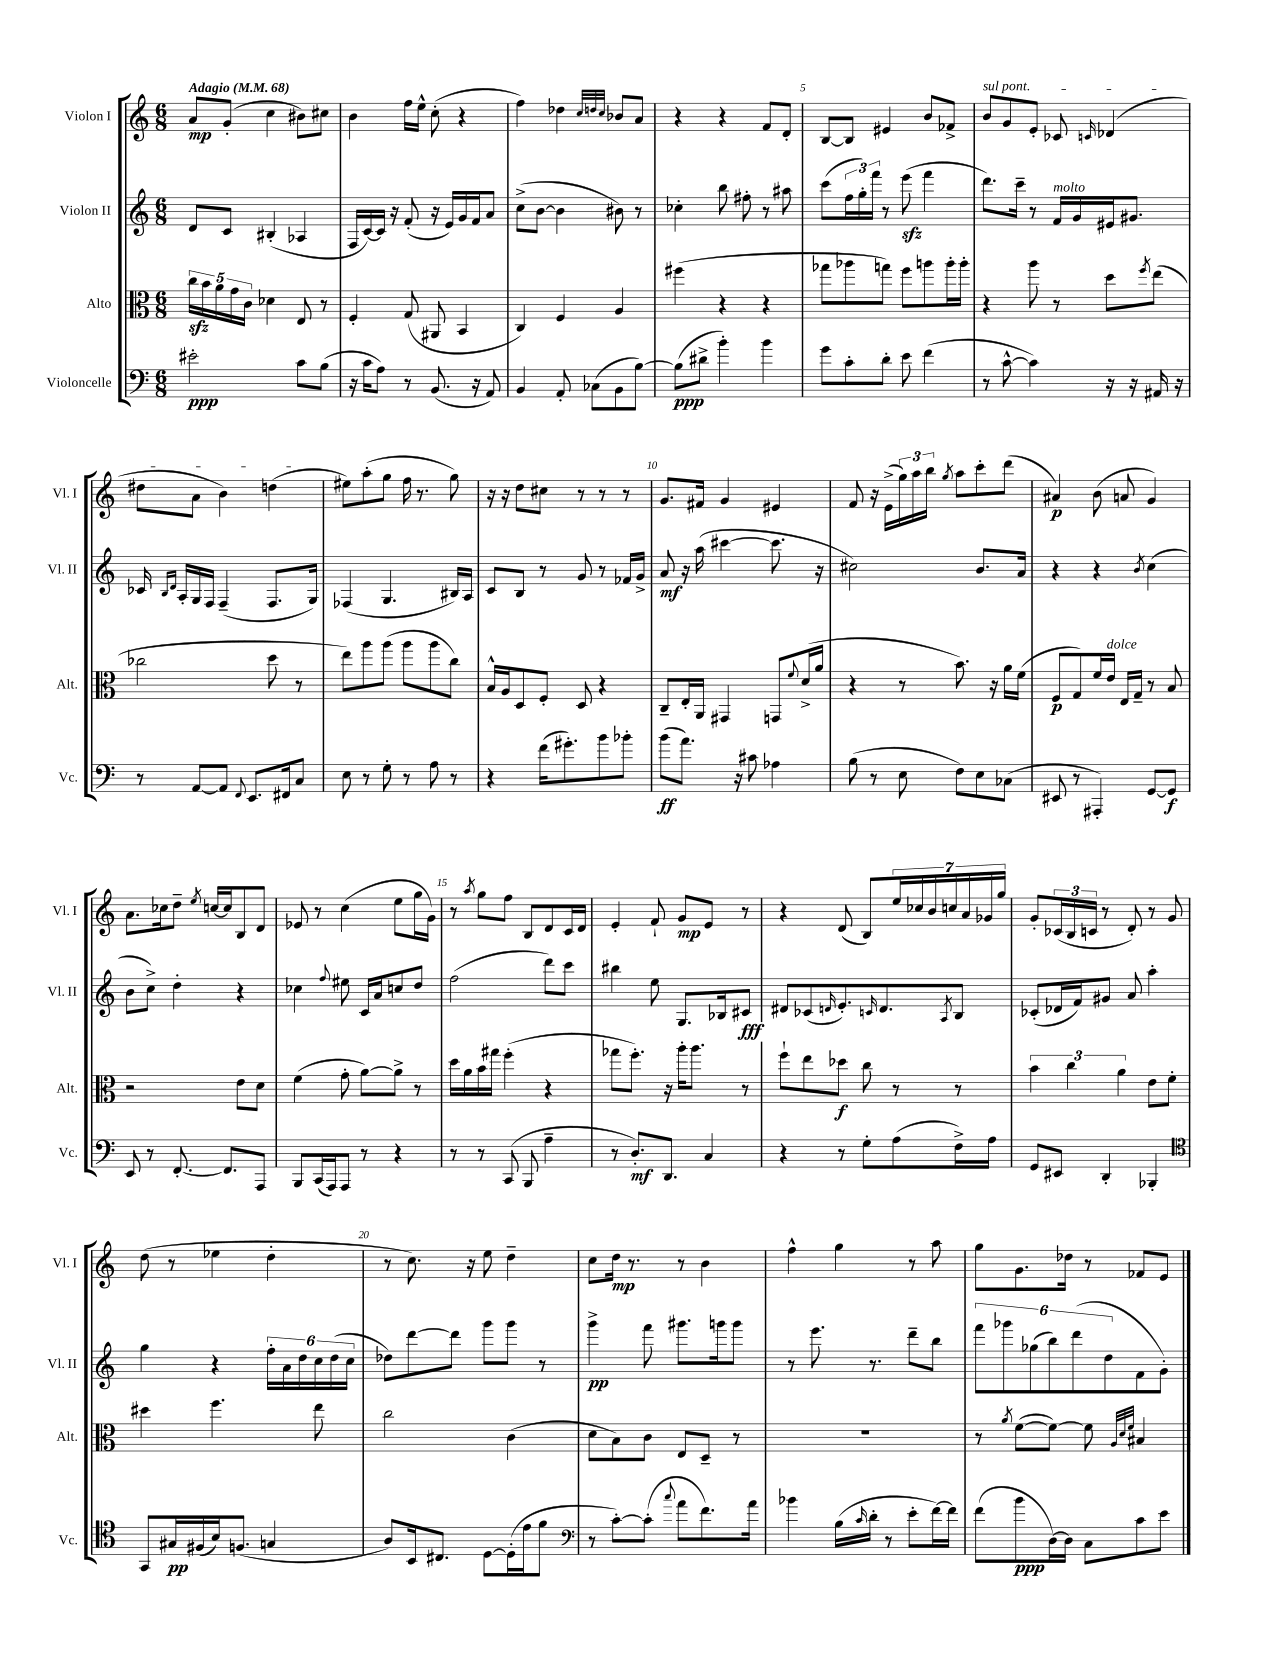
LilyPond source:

<<
\new StaffGroup <<
\new Staff = "s0" \with { instrumentName = "Violon I" shortInstrumentName = "Vl. I" } {
    \clef treble \key c \major \numericTimeSignature \time 6/8 \tempo "Adagio" 4 = 68
    a'8\mp g'8-.( c''4 bis'8) cis''8 |
    b'4 f''16 e''16-^ c''8-.( r4 |
    f''4) des''4 \grace { c''32 d''32 c''32 } bes'8 a'8 |
    r4 r4 f'8 d'8-. |
    b8~ b8 eis'4 b'8 fes'8-> |
    \once \override TextSpanner.bound-details.left.text = \markup { \italic "sul pont." } b'8\startTextSpan g'8 e'8-. ces'8 \grace { c'16 } des'4( |
    dis''8 a'8 b'4) d''4\stopTextSpan( |
    eis''8) a''8-.( g''8 f''16 r8. g''8) |
    r16 r16 d''8 cis''8 r8 r8 r8 |
    g'8. fis'16 g'4 eis'4 |
    f'8 r16 e'16->( \tuplet 3/2 { g''16) a''16 b''16 } \acciaccatura { g''8 } a''8 c'''8-. d'''8( |
    ais'4\p) b'8( a'8 g'4) |
    a'8. ces''16 d''8-- \acciaccatura { e''8 } c''16~ c''16 b8 d'8 |
    ees'8 r8 c''4( e''8 g''16 g'16) |
    r8 \acciaccatura { a''8 } g''8 f''8 b8 d'8 c'16 d'16 |
    e'4-. f'8-! g'8\mp e'8 r8 |
    r4 d'8( b8) \tuplet 7/4 { e''16 ces''16 b'16 c''16 a'16 ges'16 g''16 } |
    g'8-. \tuplet 3/2 { ces'16( b16 c'16 } r8 d'8-.) r8 g'8 |
    d''8( r8 ees''4 d''4-. |
    r8 c''8.) r16 e''8 d''4-- |
    c''8 d''16\mp r8. r8 b'4 |
    f''4-^ g''4 r8 a''8 |
    g''8 g'8. des''16 r8 fes'8 e'8 \bar "|." |
}
\new Staff = "s1" \with { instrumentName = "Violon II" shortInstrumentName = "Vl. II" } {
    \clef treble \key c \major \numericTimeSignature \time 6/8
    d'8 c'8 bis4-.( aes4 |
    f16 c'16~) c'16 r16 f'8-.( r16 e'16) g'16 f'16 a'8 |
    c''8->( b'8~ b'4 bis'8) r8 |
    ces''4-. b''8 fis''8-. r8 ais''8 |
    c'''8( \tuplet 3/2 { f''16 g''16-.) f'''16 } r8 e'''8\sfz( f'''4 |
    d'''8.) c'''16-- r8 f'16^\markup { \italic "molto" } g'16 eis'16 gis'8. |
    ces'16 \grace { b16 d'16 } a16-. g16 f16 f4--( f8. g16) |
    fes4( g4. bis16) a16 |
    c'8 b8 r8 g'8 r8 fes'16 g'16-> |
    a'8\mf r16 a''16( cis'''4~ cis'''8. r16 |
    cis''2) b'8. a'16 |
    r4 r4 \acciaccatura { b'8 } c''4( |
    b'8 c''8->) d''4-. r4 |
    ces''4 \appoggiatura { f''8 } eis''8 c'16 a'16 c''8 d''8 |
    f''2( d'''8) c'''8 |
    bis''4 e''8 g8. bes16 cis'8\fff |
    dis'8 ces'8( \grace { d'16 } e'8.-.) \grace { c'16 } d'8. \acciaccatura { a8 } b8 |
    ces'8-.( des'16 f'16) gis'8 a'8 a''4-. |
    g''4 r4 \tuplet 6/4 { f''16-. a'16 d''16 c''16 d''16( c''16 } |
    des''8) d'''8~ d'''8 g'''8 g'''8 r8 |
    g'''4->\pp f'''8 gis'''8. g'''16 g'''8 |
    r8 e'''8. r8. d'''8-- b''8 |
    \tuplet 6/4 { f'''8 ges'''8 ges''8( b''8) d'''8( d''8 } f'8 g'8-.) \bar "|." |
}
\new Staff = "s2" \with { instrumentName = "Alto" shortInstrumentName = "Alt." } {
    \clef alto \key c \major \numericTimeSignature \time 6/8
    \tuplet 5/4 { c''16\sfz b'16 a'16 g'16 c'16 } des'4 e8 r8 |
    f4-. g8( ais,8 b,4 |
    c4) f4 a4 |
    fis''4( r4 r4 |
    ges''8 aes''8 g''8) f''8 a''8 a''16-. a''16-. |
    r4 a''8 r8 d''8 \acciaccatura { f''8 } e''8( |
    ces''2 d''8 r8 |
    e''8) a''8 a''8( a''8 a''8 c''8) |
    b16-^ a16 d8 f8-. d8 r4 |
    c8-- e16-. a,16 gis,4 g,8 \appoggiatura { f'8 } d'16->( a'16 |
    r4 r8 b'8.) r16 a'16 f'16( |
    f8\p g8) f'16 e'16^\markup { \italic "dolce" } e16 g16-- r8 b8 |
    r2 e'8 d'8 |
    f'4( g'8-. a'8~) a'8-> r8 |
    d''16 a'16 b'16 gis''16 f''4-.( r4 |
    ges''8 f''8.-.) r16 a''16-. a''8. r8 |
    f''8-! e''8 des''8\f c''8 r8 r8 |
    \tuplet 3/2 { b'4 c''4 a'4 } e'8 f'8-. |
    dis''4 f''4. e''8 |
    c''2 c'4( |
    d'8 b8) c'8 e8 d8-- r8 |
    R2. |
    r8 \acciaccatura { a'8 } f'8~( f'8~) f'8 \grace { a32 d'32 f'32 } bis4 \bar "|." |
}
\new Staff = "s3" \with { instrumentName = "Violoncelle" shortInstrumentName = "Vc." } {
    \clef bass \key c \major \numericTimeSignature \time 6/8
    eis'2-.\ppp c'8 b8( |
    r16 c'16 a8) r8 b,8.( r16 a,8) |
    b,4 a,8-. ces8( b,8 b8~) |
    b8\ppp( dis'8-> b'4-.) b'4 |
    g'8 c'8-. d'8-. e'8 f'4( |
    r8 c'8~-^ c'4) r16 r16 ais,16 r16 |
    r8 a,8~ a,8 \appoggiatura { f,8 } e,8. fis,16 c8 |
    e8 r8 g8-. r8 a8 r8 |
    r4 f'16( gis'8.-.) b'8 bes'8-. |
    b'8\ff( a'8.) r16 cis'8 aes4 |
    b8( r8 e8 f8) e8 ces8( |
    eis,8 r8 ais,,4-.) g,8~ g,8\f |
    e,8 r8 f,8.~-. f,8. a,,8 |
    b,,8 c,16( a,,16) a,,8 r8 r4 |
    r8 r8 c,8( b,,8 a4-- |
    r8 d8.-.\mf) d,8. c4 |
    r4 r8 g8-. a8( f16->) a16 |
    g,8 eis,8 d,4-. bes,,4-. |
    \clef tenor g,8 gis16\pp fis16( b16) f8.( g4 |
    a8) b,16 cis8. d8~ d16-.( e'16 f'8 |
    \clef bass r8 c'8~-.) c'8-.( \appoggiatura { c''8 } a'8 f'8.) a'16 |
    bes'4 b16( \grace { c'16 } d'16-. r8 e'8-. f'16~) f'16 |
    f'8( b'8\ppp d16~) d16 c8 c'8 e'8 \bar "|." |
}
>>
>>
\layout { \context { \Score \override BarNumber.break-visibility = ##(#f #t #t) barNumberVisibility = #(every-nth-bar-number-visible 5) } }
